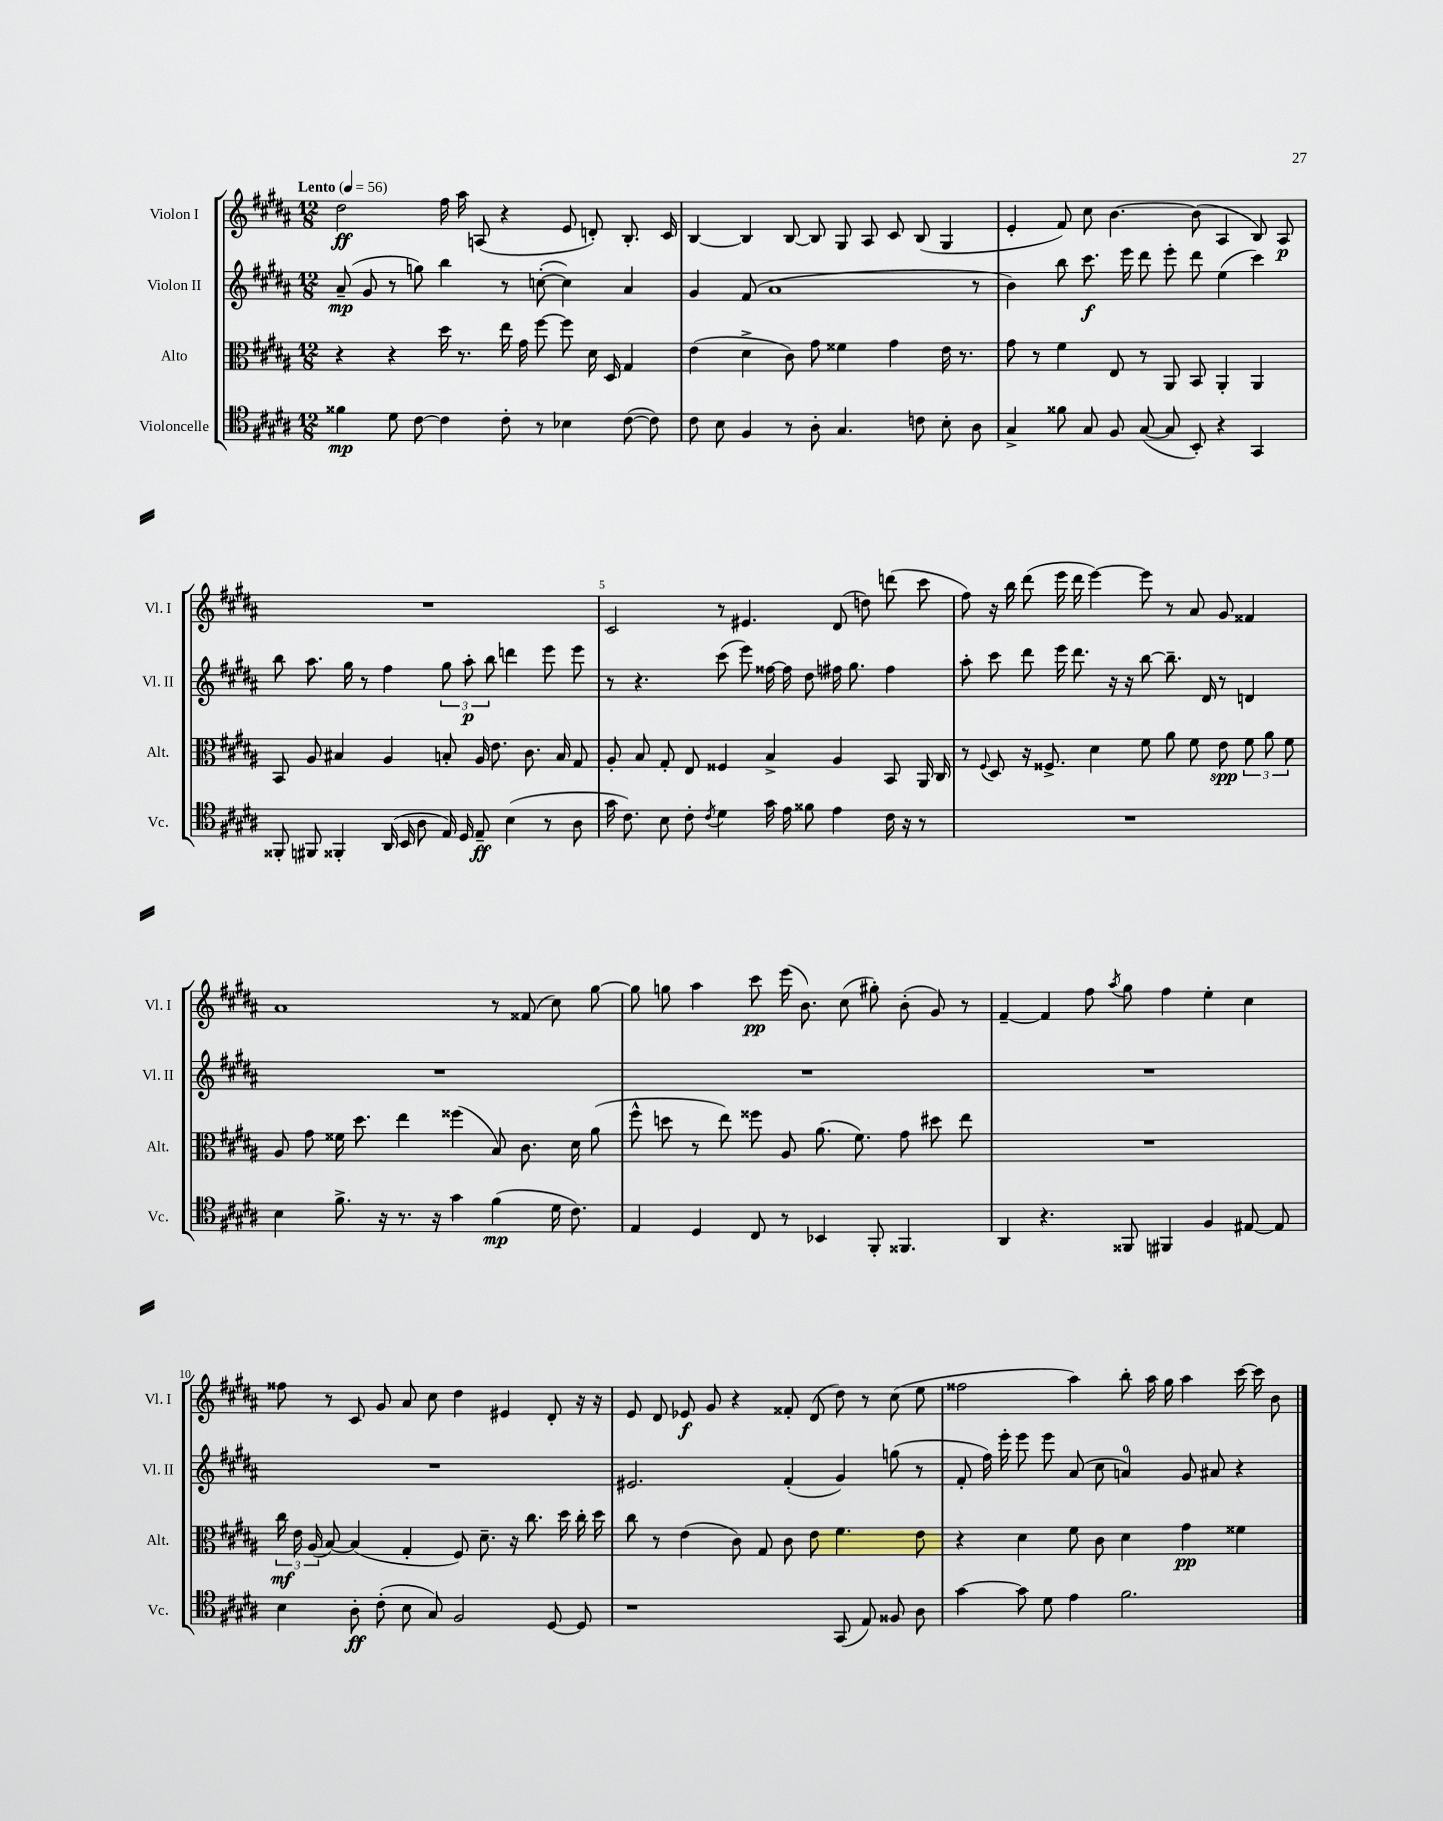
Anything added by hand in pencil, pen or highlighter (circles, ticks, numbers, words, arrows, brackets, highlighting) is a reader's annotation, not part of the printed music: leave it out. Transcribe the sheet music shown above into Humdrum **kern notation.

**kern	**kern	**kern	**kern
*staff4	*staff3	*staff2	*staff1
*clefC4	*clefC3	*clefG2	*clefG2
*k[f#c#g#d#a#]	*k[f#c#g#d#a#]	*k[f#c#g#d#a#]	*k[f#c#g#d#a#]
*M12/8	*M12/8	*M12/8	*M12/8
*MM56	*MM56	*MM56	*MM56
4f##	4r	(8a#~	2dd#
.	.	8g#	.
8d#	4r	8r	.
[8c#	.	8gg)	.
4c#]	16dd#	4bb	16ff#
.	8.r	.	16aa#
.	.	.	(8A
8c#'	16ee	8r	4r
.	16g#	.	.
8r	[8ff#	([8cc'	.
4B-	8ff#]	4cc])	8e
.	16d#	.	8d')
.	16D#	.	.
([8c#	4G#	4a#	8.B'
8c#])	.	.	.
.	.	.	16c#
=	=	=	=
8c#	(4e	4g#	[4B
8B	.	.	.
4F#	4d#^	(8f#	4B]
.	.	1a#	.
8r	8c#)	.	[8B
8A#'	8g#	.	8B]
4.G#	4f##	.	8G#
.	.	.	8A#
.	4g#	.	8c#
8c	.	.	(8B
8B'	16e	.	4G#
.	8.r	.	.
8A#	.	8r	.
=	=	=	=
4G#^	8g#	4b)	4e'
.	8r	.	.
8f##	4f#	8bb	8f#)
8G#	.	8.ccc#	8cc#
8F#	8E	.	[4.b
.	.	16eee	.
([8G#	8r	8ddd#	.
8G#]	8AA#	8eee'	.
8BB')	8BB	8ddd#	(8b]
4r	4AA#'	(4ee	4A#
4GG#	4AA#	4ccc#)	8B)
.	.	.	8A#
=	=	=	=
8FF##'	8BB	8bb	1.r
8FF#	8A#	8.aa#	.
4FF##'	4B#	.	.
.	.	16gg#	.
.	.	8r	.
(16AA#	4A#	4ff#	.
16BB	.	.	.
8A#	.	.	.
16E)	8B'	12gg#	.
16D#	.	.	.
.	.	12aa#'	.
8E~	16A#	.	.
.	.	12bb	.
.	8.e	.	.
(4B	.	4ddd	.
.	8.c#	.	.
8r	.	8eee	.
.	16B	.	.
8A#	8G#	8eee	.
=	=	=	=
16g#	8A#'	8r	2c#
8.c#)	.	.	.
.	8B	4.r	.
8B	8G#'	.	.
8c#'	8E	.	.
8qc#	.	.	.
4d#	4F##	(8ccc#	8r
.	.	8eee)	4.e#
16g#	4B^	[16ff##	.
16e	.	16ff##]	.
8f##	.	8dd#	.
4e	4A#	16ff#	(8d#
.	.	8.gg#	.
.	.	.	8dd)
16c#	8BB	4ff#	(8ddd
16r	.	.	.
8r	16AA#	.	8ccc#
.	16C#	.	.
=	=	=	=
1.r	8r	8aa#'	8ff#)
.	8qqF#	.	.
.	8D#	8ccc#	16r
.	.	.	16bb
.	16r	8ddd#	(8ddd#
.	8.F##^	.	.
.	.	16eee	16eee
.	.	8.ddd#	16ddd#
.	4d#	.	[4eee)
.	.	16r	.
.	.	16r	.
.	8f#	[8bb	8eee]
.	8a#	8.bb~]	8r
.	8f#	.	8a#
.	.	16d#	.
.	8e	8r	8g#
.	12f#	4d	4f##
.	12a#	.	.
.	12f#	.	.
=	=	=	=
4B	8A#	1.r	1a#
.	8g#	.	.
8.f#^	16f##	.	.
.	8.dd#	.	.
16r	.	.	.
8.r	4ee	.	.
16r	.	.	.
4g#	(4ff##	.	.
(4f#	8B)	.	8r
.	8.c#	.	(8f##
16d#	.	.	8cc#)
8.c#)	16d#	.	.
.	(8a#	.	[8gg#
=	=	=	=
4E	8ff#^^	1.r	8gg#]
.	8dd	.	8gg
4D#	8r	.	4aa#
.	8ee)	.	.
8C#	8ff##	.	8ccc#
8r	8A#	.	(16eee
.	.	.	8.b)
4BB-	(8.a#	.	.
.	.	.	(8cc#
.	8.f#)	.	.
8FF#'	.	.	8gg#')
4.FF##	8g#	.	(8b'
.	8dd#	.	8g#)
.	8ee	.	8r
=	=	=	=
4AA#	1.r	1.r	[4f#~
4.r	.	.	4f#]
.	.	.	8ff#
.	.	.	8qaa#
8FF##	.	.	8gg#
4FF#	.	.	4ff#
4F#	.	.	4ee'
[8E#	.	.	4cc#
8E#]	.	.	.
=	=	=	=
4B	24cc#	1.r	8ff##
.	24e	.	.
.	(24A#	.	.
.	[8B)	.	8r
8A#'	(4B]	.	8c#
(8c#'	.	.	8g#
8B	4G#'	.	8a#
8G#)	.	.	8cc#
2F#	8F#)	.	4dd#
.	8.d#~	.	.
.	.	.	4e#
.	16r	.	.
.	8.cc#	.	.
[8D#	.	.	8d#'
.	16dd#	.	.
8D#]	16cc#'	.	16r
.	16dd#	.	16r
=	=	=	=
1r	8cc#	2.e#	8e
.	8r	.	8d#
.	(4e	.	8e-
.	.	.	8g#
.	8c#)	.	4r
.	8G#	.	.
.	8c#	(4f#'	8f##'
.	8e	.	(8d#
(8GG#	4.f#	4g#)	8dd#)
8E)	.	.	8r
8F##	.	(8gg	(8cc#
8A#	8e	8r	8ee
=	=	=	=
[4g#	4r	8f#'	2ff##
.	.	16ff#)	.
.	.	16eee'	.
8g#]	4d#	8eee	.
8d#	.	8eee	.
4e	8f#	(8a#	4aa#)
.	8c#	8cc#	.
2.f#	4d#	4a)	8bb'
.	.	.	16aa#
.	.	.	16gg#
.	4g#	8g#	4aa#
.	.	8a#	.
.	4f##	4r	[16ccc#
.	.	.	16ccc#]
.	.	.	8b
==	==	==	==
*-	*-	*-	*-
